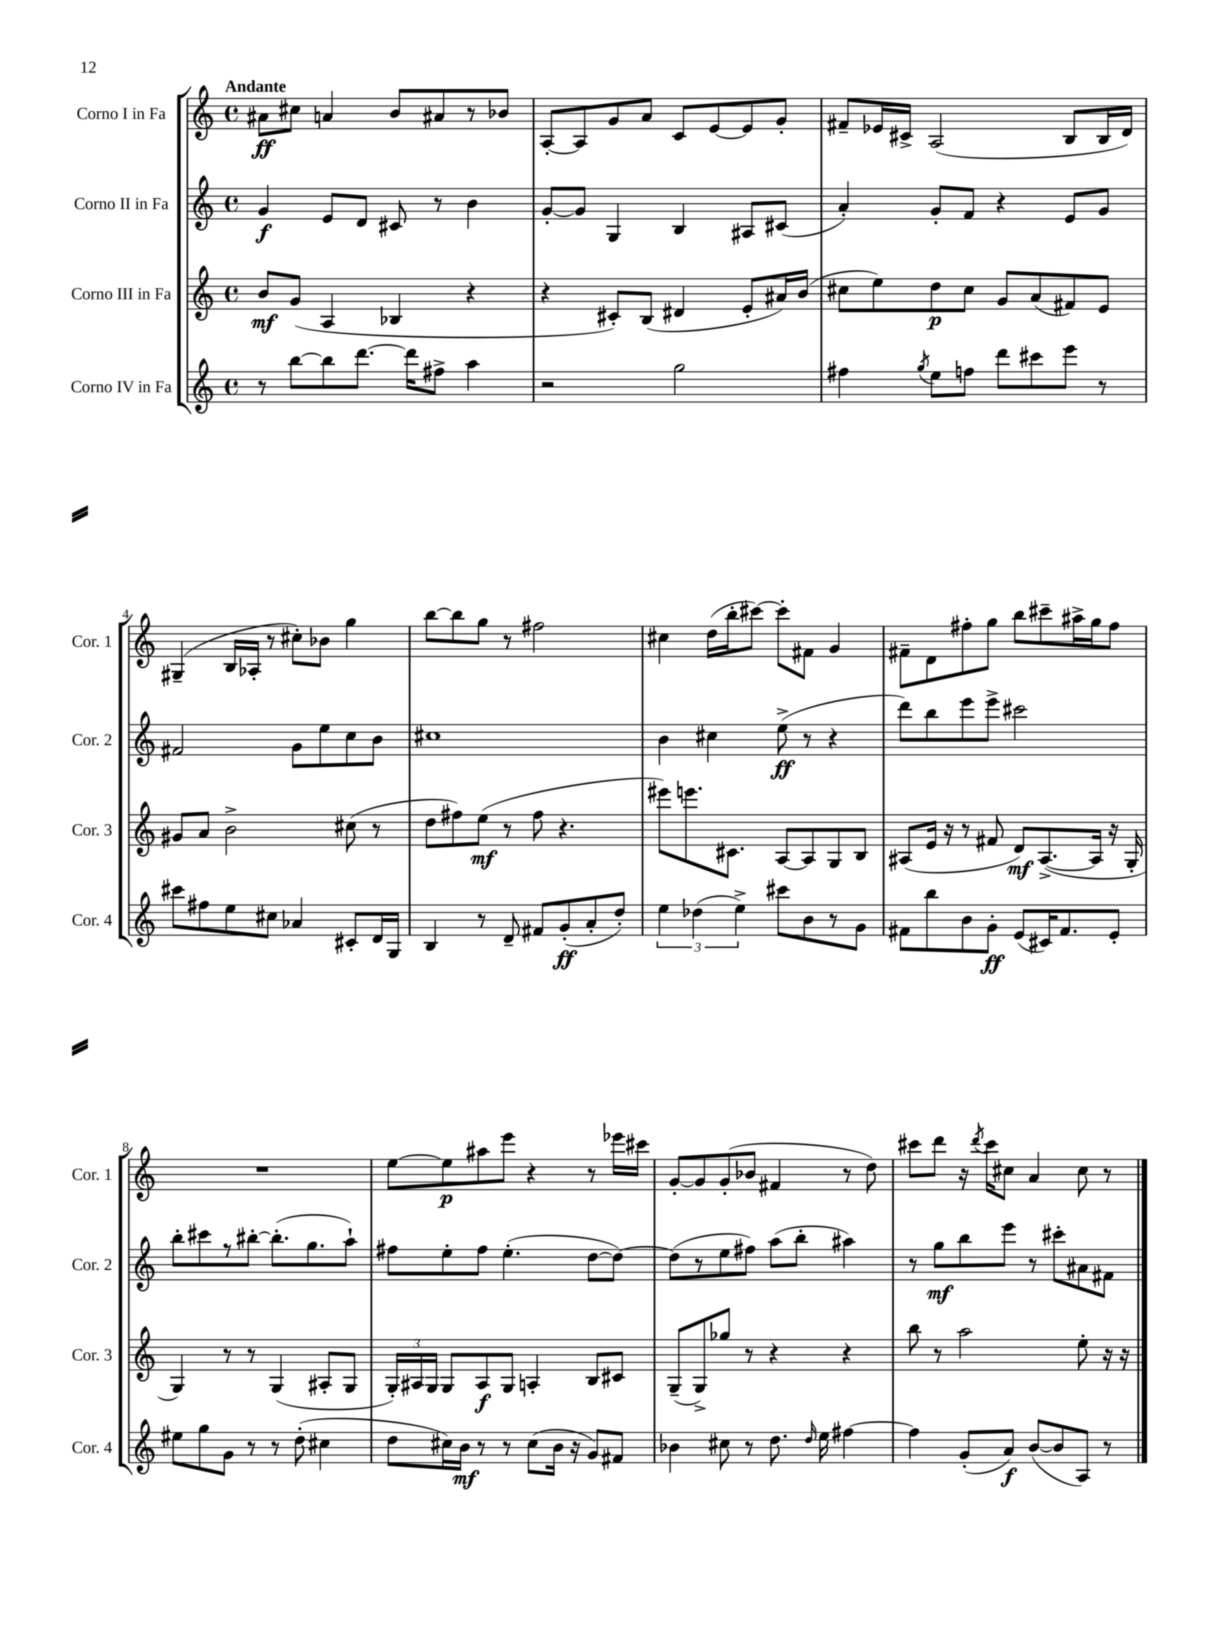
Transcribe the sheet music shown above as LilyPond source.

<<
\new StaffGroup <<
\new Staff = "s0" \with { instrumentName = "Corno I in Fa" shortInstrumentName = "Cor. 1" } {
    \clef treble \key c \major \defaultTimeSignature \time 4/4 \tempo "Andante"
    \autoBeamOff ais'8[\ff cis''8] a'4 b'8[ ais'8 r8 bes'8] |
    a8[~-. a8 g'8 a'8] c'8[ e'8~ e'8 g'8]-. |
    fis'8[-- ees'16 cis'16]-> a2( b8[ b16 d'16]) |
    gis4--( b16[ aes16]-. r8 cis''8[-.) bes'8] g''4 |
    b''8[~ b''8 g''8] r8 fis''2 |
    cis''4 d''16[( b''16-. cis'''8]~) cis'''8[-. fis'8] g'4 |
    fis'8[-- d'8 fis''8-. g''8] b''8[ cis'''8-- ais''16-> g''16 fis''8] |
    R1 |
    e''8[~ e''8\p ais''8 e'''8] r4 r8 ees'''16[ cis'''16] |
    g'8[~-. g'8 g'8-.( bes'8] fis'4 r8 d''8) |
    cis'''8[ d'''8] r16 \acciaccatura { d'''8 } cis'''16[ cis''8] a'4 cis''8 r8 \bar "|." |
}
\new Staff = "s1" \with { instrumentName = "Corno II in Fa" shortInstrumentName = "Cor. 2" } {
    \clef treble \key c \major \defaultTimeSignature \time 4/4
    \autoBeamOff g'4\f e'8[ d'8] cis'8 r8 b'4 |
    g'8[~-. g'8] g4 b4 ais8[ cis'8]( |
    a'4-.) g'8[-. f'8] r4 e'8[ g'8] |
    fis'2 g'8[ e''8 c''8 b'8] |
    cis''1 |
    b'4 cis''4 e''8->\ff( r8 r4 |
    d'''8[) b''8 e'''8 e'''8]-> cis'''2 |
    b''8[-. cis'''8 r8 bis''8]~-. bis''8.[-.( g''8. a''8]-!) |
    fis''8[ e''8-. fis''8] e''4.-.( d''8[~ d''8]~) |
    d''8[( r8 e''8 fis''8]) a''8[( b''8]-. ais''4) |
    r8 g''8[\mf b''8 e'''8] r8 cis'''8[-. ais'8 fis'8] \bar "|." |
}
\new Staff = "s2" \with { instrumentName = "Corno III in Fa" shortInstrumentName = "Cor. 3" } {
    \clef treble \key c \major \defaultTimeSignature \time 4/4
    \autoBeamOff b'8[\mf g'8]( a4 bes4 r4 |
    r4 cis'8[-.) b8]( dis'4 e'8[-. ais'16) b'16]( |
    cis''8[ e''8) d''8\p cis''8] g'8[ a'8( fis'8) e'8] |
    gis'8[ a'8] b'2-> cis''8( r8 |
    d''8[ fis''8) e''8]\mf( r8 fis''8 r4. |
    eis'''8[) e'''8. cis'8.] a8[~ a8 g8 b8] |
    ais8[( e'16] r16 r8 fis'8 d'8[\mf) ais8.~->( ais16] r16 g16-. |
    g4) r8 r8 g4( ais8[-. g8] |
    \tuplet 3/2 { g16[-.) ais16 g16] } g8[ ais8\f g8] a4-. b8[ cis'8] |
    g8[--( g8->) ges''8] r8 r4 r4 |
    b''8 r8 a''2 e''8-. r16 r16 \bar "|." |
}
\new Staff = "s3" \with { instrumentName = "Corno IV in Fa" shortInstrumentName = "Cor. 4" } {
    \clef treble \key c \major \defaultTimeSignature \time 4/4
    \autoBeamOff r8 b''8[~ b''8 d'''8.]~ d'''16[ fis''8]-> a''4 |
    r2 g''2 |
    fis''4 \acciaccatura { g''8 } e''8[ f''8] d'''8[ cis'''8 e'''8] r8 |
    cis'''8[ fis''8 e''8 cis''8] aes'4 cis'8[-. d'16 g16] |
    b4 r8 d'8-- fis'8[ g'8-.\ff( a'8-. d''8]-.) |
    \tuplet 3/2 { e''4 des''4( e''4->) } cis'''8[ b'8 r8 g'8] |
    fis'8[ b''8 b'8 g'8]-.\ff e'8[( cis'16) fis'8. e'8]-. |
    eis''8[ g''8 g'8] r8 r8 d''8-.( cis''4 |
    d''8[ cis''16) b'16]\mf r8 r8 cis''8[( b'16] r16 g'8[) fis'8] |
    bes'4 cis''8 r8 d''8. \grace { d''16 } e''16 fis''4~ |
    fis''4 g'8[-.( a'8]\f) b'8[~( b'8 a8]) r8 \bar "|." |
}
>>
>>
